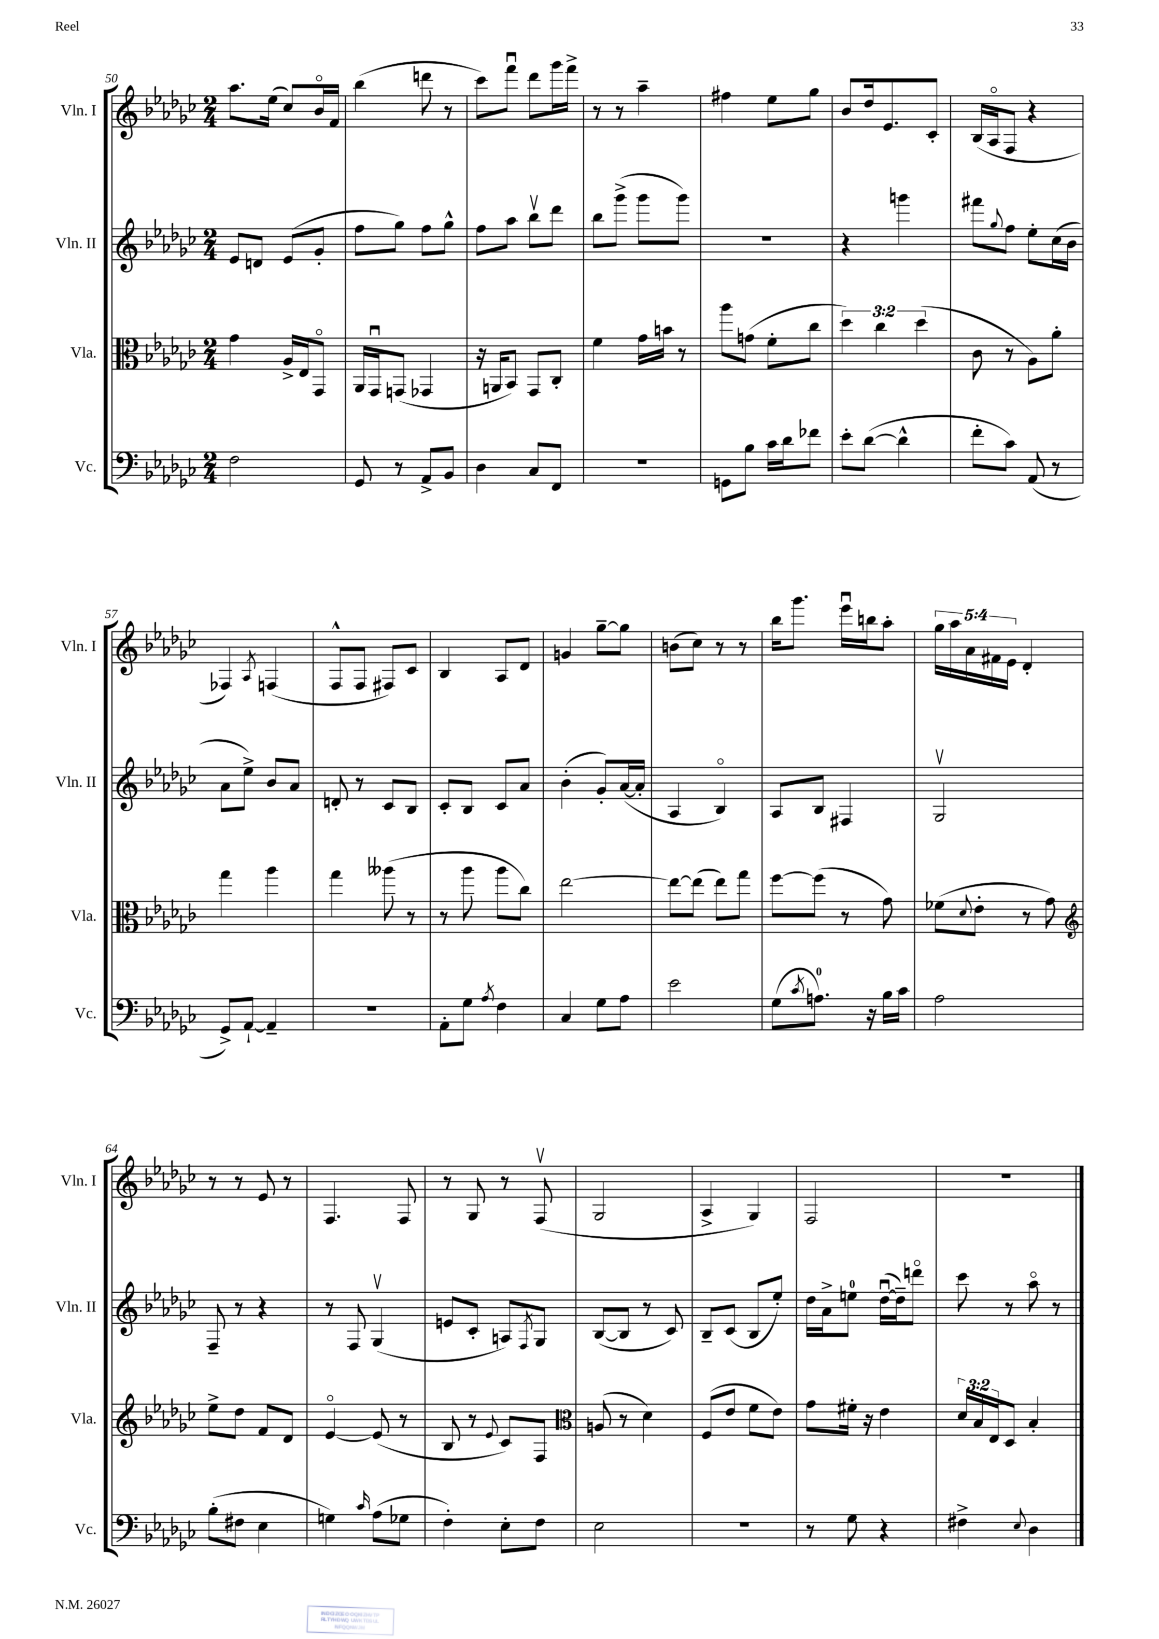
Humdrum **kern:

**kern	**kern	**kern	**kern
*staff4	*staff3	*staff2	*staff1
*clefF4	*clefC3	*clefG2	*clefG2
*k[b-e-a-d-g-c-]	*k[b-e-a-d-g-c-]	*k[b-e-a-d-g-c-]	*k[b-e-a-d-g-c-]
*M2/4	*M2/4	*M2/4	*M2/4
2F	4g-	8e-	8.aa-
.	.	8d	.
.	.	.	(16ee-
.	16A-^	(8e-	8cc-)
.	16E-	.	.
.	8GG-o	8g-'	16b-o
.	.	.	16f
=	=	=	=
8GG-	16AA-	8ff	(4bb-
.	16GG-u	.	.
8r	(8GG	8gg-)	.
8AA-^	4GG-	8ff	8ddd
8BB-	.	8gg-^^	8r
=	=	=	=
4D-	16r	8ff	8ccc-)
.	16AA	.	.
.	8BB-)	8aa-	8fffu
8C-	8GG-	8bb-v	8ddd-
8FF	8C-'	8ddd-	16ggg-
.	.	.	16fff^
=	=	=	=
2r	4f	8bb-	8r
.	.	(8ggg-^	8r
.	16g-	8ggg-	4aa-~
.	16b	.	.
.	8r	8ggg-)	.
=	=	=	=
8GG	8aa-	2r	4ff#
8B-	(8g	.	.
16c-	8f'	.	8ee-
16d-	.	.	.
8f-	8cc-	.	8gg-
=	=	=	=
8e-'	6dd-)	4r	8b-
([8d-	.	.	16dd-
.	6cc-	.	.
.	.	.	8.e-
4d-^^]	.	4ggg	.
.	(6dd-	.	.
.	.	.	8c-'
=	=	=	=
8f'	8c-	8fff#	(16B-
.	.	.	16A-o
.	.	8qqgg-	.
8c-)	8r	8ff	8F
(8AA-	8A-)	8ee-'	4r
8r	8a-'	(16cc-	.
.	.	16b-	.
=	=	=	=
8GG-^)	4gg-	8a-	4F-)
[8AA-`	.	8ee-^)	.
.	.	.	8qA-
4AA-~]	4aa-	8b-	(4F
.	.	8a-	.
=	=	=	=
2r	4gg-	8d'	8F^^
.	.	8r	8F
.	(8aa--	8c-	8F#)
.	8r	8B-	8c-
=	=	=	=
8AA-'	8r	8c-'	4B-
8G-	8aa-	8B-	.
8qA-	.	.	.
4F	8aa-	8c-	8A-
.	8cc-)	8a-	8d-
=	=	=	=
4C-	[2ee-	(4b-'	4g
8G-	.	8g-')	[8gg-~
8A-	.	([16a-	8gg-]
.	.	16a-']	.
=	=	=	=
2e-	8ee-_	4A-	(8b
.	(8ee-]	.	8cc-)
.	8ee-)	4B-o)	8r
.	8gg-	.	8r
=	=	=	=
(8G-	[8ff	8A-	16bb-
.	.	.	8.ggg-
8qc-	.	.	.
8.A)	(8ff]	8B-	.
.	8r	4F#	16eee-u
16r	.	.	16bb
16B-	8g-)	.	8aa-'
16c-	.	.	.
=	=	=	=
2A-	(8f-	2G-v	20gg-
.	.	.	20aa-
.	.	.	20a-
.	8qqd-	.	.
.	8e-'	.	.
.	.	.	20f#
.	.	.	20e-
.	8r	.	4d-'
.	8g-)	.	.
=	=	=	=
*	*clefG2	*	*
(8B-'	8ee-^	8F~	8r
8F#	8dd-	8r	8r
4E-	8f	4r	8e-
.	8d-	.	8r
=	=	=	=
4G)	[4e-o	8r	4.F
.	.	8F	.
16qqc-	.	.	.
(8A-	(8e-]	(4G-v	.
8G-	8r	.	8F
=	=	=	=
4F')	8B-	8e	8r
.	8r	8c-'	8G-
.	8qqe-	.	.
8E-'	8c-)	8A)	8r
.	.	8qF	.
8F	8F	8G-	(8Fv
=	=	=	=
*	*clefC3	*	*
2E-	(8A	([8B-	2G-
.	8r	8B-]	.
.	4d-)	8r	.
.	.	8c-)	.
=	=	=	=
2r	(8F	8B-~	4A-^
.	8e-	(8c-	.
.	8f	8B-	4G-)
.	8e-)	8ee-')	.
=	=	=	=
8r	8g-	16dd-	2F
.	.	16a-^	.
8G-	16f#'	8ee	.
.	16r	.	.
4r	4e-	([16dd-u	.
.	.	16dd-~])	.
.	.	8dddo	.
=	=	=	=
4F#^	24d-	8ccc-	2r
.	24B-	.	.
.	24E-	.	.
.	8D-	8r	.
8qqE-	.	.	.
4D-	4B-'	8aa-o	.
.	.	8r	.
==	==	==	==
*-	*-	*-	*-
